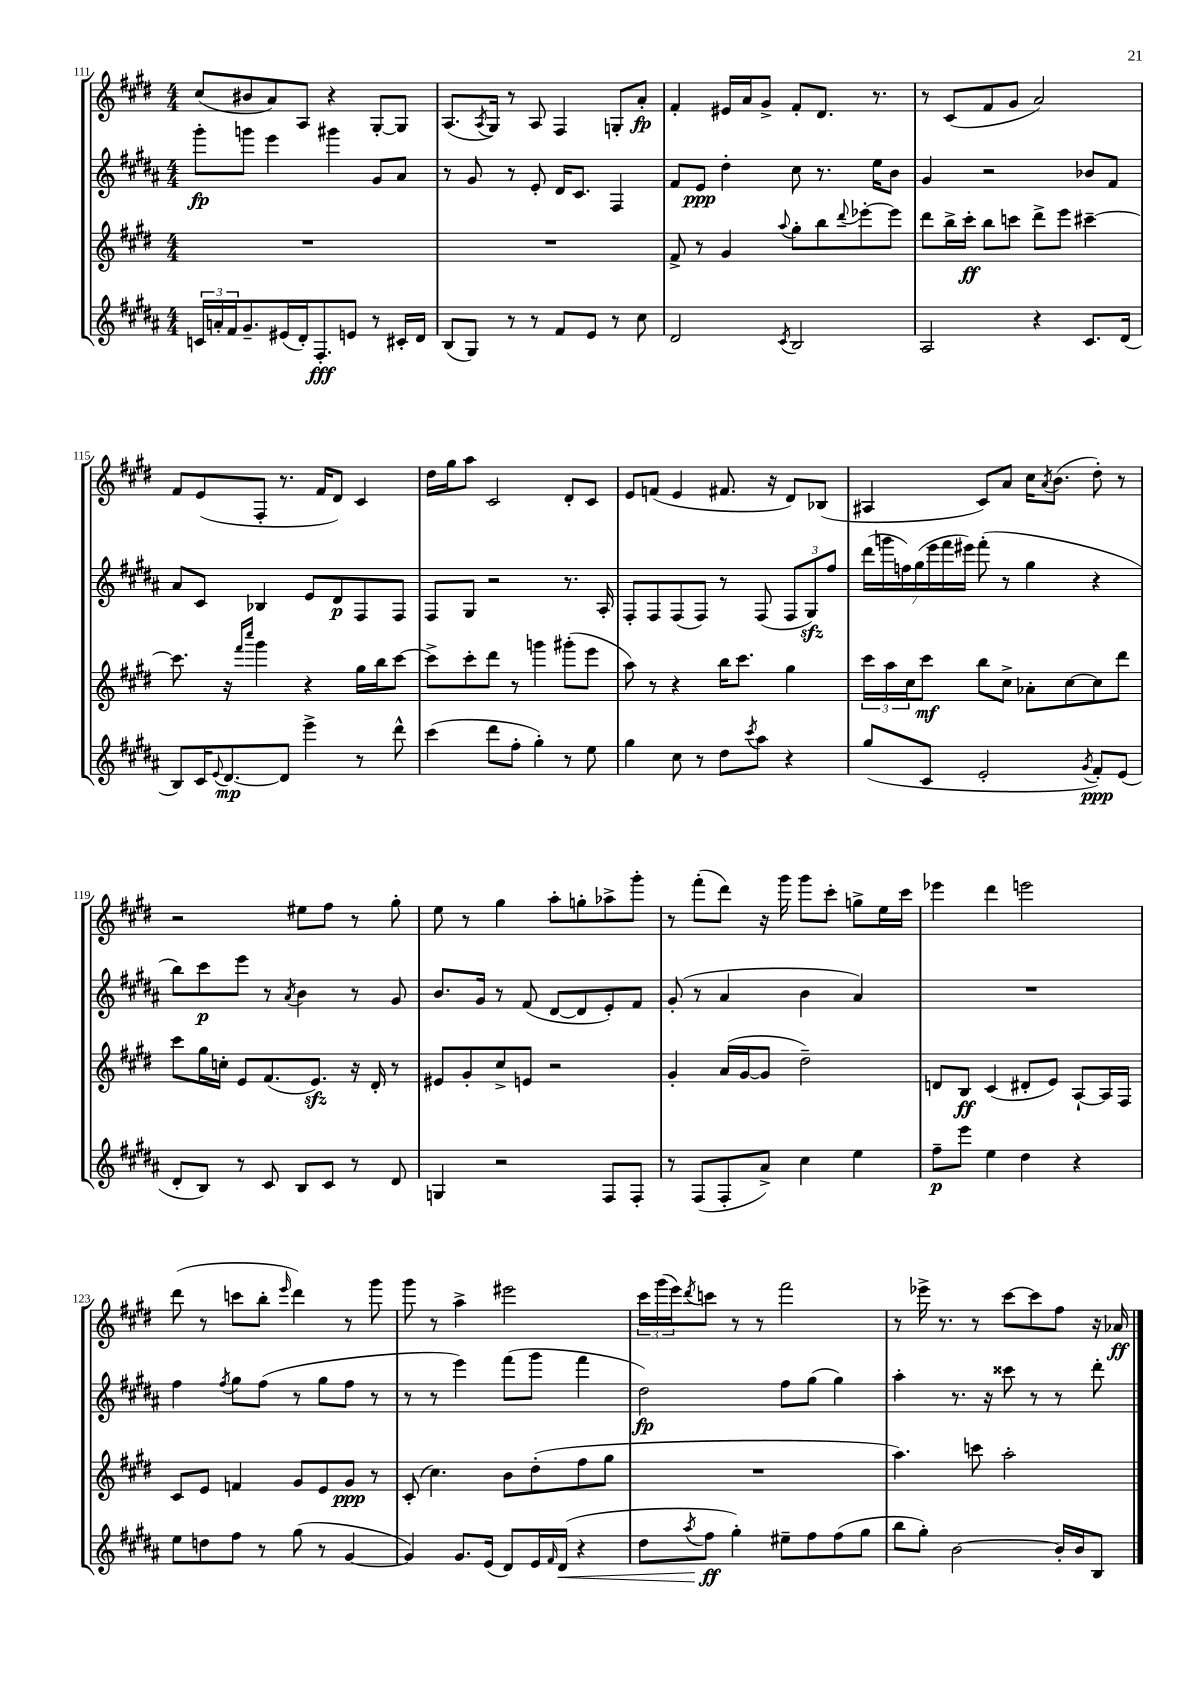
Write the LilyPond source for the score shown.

<<
\new StaffGroup <<
\new Staff = "s0" {
    \clef treble \key e \major \numericTimeSignature \time 4/4
    cis''8( bis'8 a'8) a8 r4 gis8~-. gis8 |
    a8.( \acciaccatura { a8 } gis16) r8 a8 fis4 g8-. a'8-.\fp |
    fis'4-. eis'16 a'16 gis'8-> fis'8-. dis'8. r8. |
    r8 cis'8( fis'8 gis'8 a'2) |
    fis'8 e'8( fis8-. r8. fis'16 dis'8) cis'4 |
    dis''16 gis''16 a''8 cis'2 dis'8-. cis'8 |
    e'8 f'8( e'4 fis'8. r16 dis'8) bes8( |
    ais4 cis'8) a'8 cis''16 \acciaccatura { a'8 } b'8.( dis''8-.) r8 |
    r2 eis''8 fis''8 r8 gis''8-. |
    e''8 r8 gis''4 a''8-. g''8-. aes''8-> gis'''8-. |
    r8 fis'''8-.( dis'''8) r16 gis'''16 gis'''8 cis'''8-. g''8-> e''16 cis'''16 |
    ees'''4 dis'''4 e'''2 |
    dis'''8( r8 c'''8 b''8-. \grace { e'''16 } dis'''4) r8 gis'''8 |
    gis'''8 r8 a''4-> eis'''2 |
    \tuplet 3/2 { cis'''16 gis'''16( e'''16) } \acciaccatura { dis'''8 } c'''8 r8 r8 fis'''2 |
    r8 ees'''16-> r8. r8 cis'''8~ cis'''8 fis''8 r16 aes'16\ff \bar "|." |
}
\new Staff = "s1" {
    \clef treble \key b \major \numericTimeSignature \time 4/4
    gis'''8-.\fp g'''8 e'''4 gis'''4 gis'8 ais'8 |
    r8 gis'8 r8 e'8-. dis'16 cis'8. fis4 |
    fis'8 e'8\ppp dis''4-. cis''8 r8. e''16 b'8 |
    gis'4 r2 bes'8 fis'8 |
    ais'8 cis'8 bes4 e'8 dis'8\p fis8 fis8 |
    fis8 gis8 r2 r8. ais16-. |
    fis8-. fis8 fis8( fis8) r8 fis8( \tuplet 3/2 { fis8 gis8\sfz) fis''8 } |
    \tuplet 7/4 { dis'''16( g'''16 f''16) gis''16( e'''16 fis'''16 eis'''16) } fis'''8-.( r8 gis''4 r4 |
    b''8) cis'''8\p e'''8 r8 \acciaccatura { ais'8 } b'4 r8 gis'8 |
    b'8. gis'16 r8 fis'8( dis'8~ dis'8 e'8-.) fis'8 |
    gis'8-.( r8 ais'4 b'4 ais'4) |
    R1 |
    fis''4 \acciaccatura { fis''8 } gis''8 fis''8( r8 gis''8 fis''8 r8 |
    r8 r8 e'''4) fis'''8( gis'''8 fis'''4 |
    dis''2\fp) fis''8 gis''8( gis''4) |
    ais''4-. r8. r16 cisis'''8 r8 r8 dis'''8-. \bar "|." |
}
\new Staff = "s2" {
    \clef treble \key e \major \numericTimeSignature \time 4/4
    R1 |
    R1 |
    fis'8-> r8 gis'4 \appoggiatura { a''8 } gis''8-. b''8 \appoggiatura { dis'''8 } ees'''8~-. ees'''8 |
    dis'''8 b''16-> cis'''16-.\ff b''8 c'''8 dis'''8-> e'''8 cis'''4~-- |
    cis'''8. r16 \grace { fis'''16 cis''''16 } gis'''4 r4 gis''16 b''16 cis'''8~ |
    cis'''8-> cis'''8-. dis'''8 r8 g'''4 gis'''8-.( e'''8 |
    a''8) r8 r4 b''16 cis'''8. gis''4 |
    \tuplet 3/2 { cis'''16 a''16 cis''16 } cis'''8\mf b''8 cis''8-> aes'8-. cis''8~ cis''8 dis'''8 |
    cis'''8 gis''16 c''16-. e'8 fis'8.( e'8.\sfz) r16 dis'16-. r8 |
    eis'8 gis'8-. cis''8-> e'8 r2 |
    gis'4-. a'16( gis'16~ gis'8 dis''2--) |
    d'8 b8\ff cis'4( dis'8-. e'8) a8~-! a16 fis16 |
    cis'8 e'8 f'4 gis'8 e'8 gis'8\ppp r8 |
    cis'8-.( cis''4.) b'8 dis''8-.( fis''8 gis''8 |
    R1 |
    a''4.) c'''8 a''2-. \bar "|." |
}
\new Staff = "s3" {
    \clef treble \key b \major \numericTimeSignature \time 4/4
    \tuplet 3/2 { c'16 a'16-. fis'16 } gis'8.-- eis'16( dis'16-.) fis8.-.\fff e'8 r8 cis'16-. dis'16 |
    b8( gis8) r8 r8 fis'8 e'8 r8 cis''8 |
    dis'2 \acciaccatura { cis'8 } b2 |
    ais2 r4 cis'8. dis'16( |
    b8) cis'16 \appoggiatura { e'8 } dis'8.~\mp dis'8 e'''4-> r8 dis'''8-^ |
    cis'''4( dis'''8 fis''8-. gis''4-.) r8 e''8 |
    gis''4 cis''8 r8 dis''8 \acciaccatura { cis'''8 } ais''8 r4 |
    gis''8( cis'8 e'2-. \acciaccatura { gis'8 } fis'8-.\ppp) e'8( |
    dis'8-. b8) r8 cis'8 b8 cis'8 r8 dis'8 |
    g4 r2 fis8 fis8-. |
    r8 fis8( fis8-. ais'8->) cis''4 e''4 |
    fis''8--\p e'''8 e''4 dis''4 r4 |
    e''8 d''8 fis''8 r8 gis''8( r8 gis'4~ |
    gis'4) gis'8. e'16( dis'8) e'16 \grace { fis'16 } dis'16\<( r4 |
    dis''8 \acciaccatura { ais''8 } fis''8\ff\! gis''4-.) eis''8-- fis''8 fis''8( gis''8 |
    b''8 gis''8-.) b'2~ b'16-. b'16 b8 \bar "|." |
}
>>
>>
\layout { \context { \Score currentBarNumber = #111 } }
